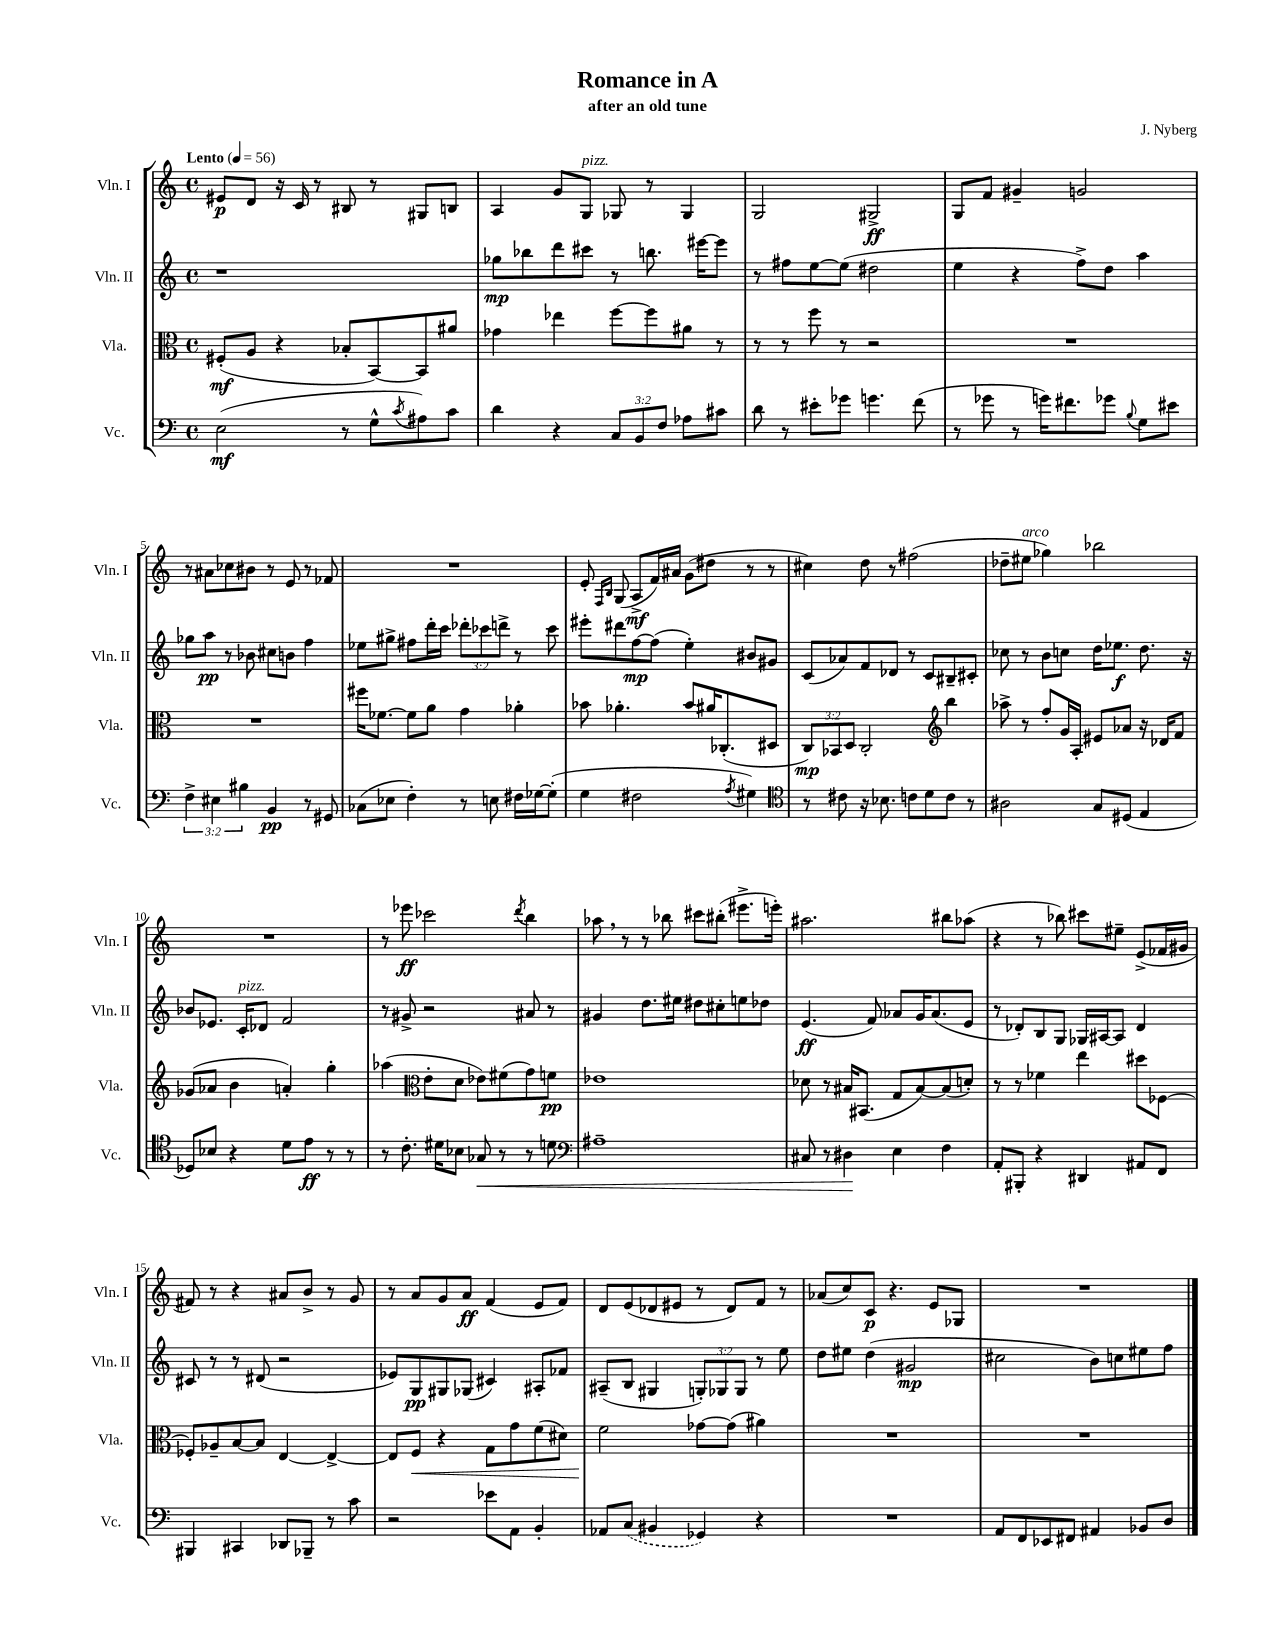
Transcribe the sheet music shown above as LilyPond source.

\header { title = "Romance in A" composer = "J. Nyberg" subtitle = "after an old tune" }
<<
\new StaffGroup <<
\new Staff = "s0" \with { instrumentName = "Vln. I" shortInstrumentName = "Vln. I" } {
    \clef treble \key c \major \defaultTimeSignature \time 4/4 \tempo "Lento" 4 = 56
    eis'8\p d'8 r16 c'16 r8 bis8 r8 gis8 b8 |
    a4 g'8 g8^\markup { \italic "pizz." } ges8 r8 ges4 |
    g2 gis2->\ff |
    g8 f'8 gis'4-- g'2 |
    r8 ais'8 ces''8 bis'8 r8 e'8 r8 fes'8 |
    R1 |
    e'8-. \grace { f16 b16 } g8( a8->\mf f'16) ais'16 g'8( dis''8 r8 r8 |
    cis''4) d''8 r8 fis''2( |
    des''8-- eis''8^\markup { \italic "arco" } ges''4) bes''2 |
    R1 |
    r8 ees'''8\ff ces'''2 \acciaccatura { d'''8 } b''4 |
    aes''8 \breathe r8 r8 bes''8 cis'''8 bis''8-.( eis'''8.-> e'''16-.) |
    ais''2. bis''8 aes''8( |
    r4 r8 bes''8) cis'''8 eis''8-- e'8->( fes'16 gis'16 |
    fis'8) r8 r4 ais'8 b'8-> r8 g'8 |
    r8 a'8 g'8 a'8\ff f'4( e'8 f'8) |
    d'8 e'8( des'8 eis'8 r8 des'8) f'8 r8 |
    aes'8( c''8) c'8\p r4. e'8 ges8 |
    R1 \bar "|." |
}
\new Staff = "s1" \with { instrumentName = "Vln. II" shortInstrumentName = "Vln. II" } {
    \clef treble \key c \major \defaultTimeSignature \time 4/4 \override Staff.TupletNumber.text = #tuplet-number::calc-fraction-text
    r1 |
    ges''8\mp bes''8 d'''8 cis'''8 r8 b''8. eis'''16~ eis'''8 |
    r8 fis''8 e''8~ e''8( dis''2 |
    e''4 r4 f''8->) d''8 a''4 |
    ges''8 a''8\pp r8 bes'8 cis''8 b'8 f''4 |
    ees''8 gis''8-> fis''8 d'''16-. c'''16 \tuplet 3/2 { des'''8-. ces'''8 d'''8-> } r8 ces'''8 |
    eis'''8-. dis'''8 f''8~\mp f''8( e''4-.) bis'8 gis'8 |
    c'8( aes'8) f'8 des'8 r8 c'8 bis8-- cis'8-. |
    ces''8 r8 b'8 c''8 d''16 ees''8.\f d''8. r16 |
    bes'8 ees'8. c'16-.^\markup { \italic "pizz." } des'8 f'2 |
    r8 gis'8-> r2 ais'8 r8 |
    gis'4 d''8. eis''16 dis''8 cis''8-. e''8 des''8 |
    e'4.\ff( f'8) aes'8 g'16 aes'8.( e'8 |
    r8 des'8-.) b8 g8 ges16 ais16~ ais8 des'4 |
    cis'8 r8 r8 dis'8( r2 |
    ees'8) g8\pp gis8 ges8( cis'4) ais8-. fes'8 |
    ais8--( b8 gis4 \tuplet 3/2 { g8-.) ges8 ges8 } r8 e''8 |
    d''8 eis''8 d''4( gis'2\mp |
    cis''2 b'8) c''8 eis''8 f''8 \bar "|." |
}
\new Staff = "s2" \with { instrumentName = "Vla." shortInstrumentName = "Vla." } {
    \clef alto \key c \major \defaultTimeSignature \time 4/4 \override Staff.TupletNumber.text = #tuplet-number::calc-fraction-text
    fis8-.\mf( a8 r4 bes8-. b,8~) b,8 ais'8 |
    ges'4 ees''4 f''8~ f''8 ais'8 r8 |
    r8 r8 f''8 r8 r2 |
    R1 |
    R1 |
    fis''16 fes'8.~ fes'8 a'8 g'4 aes'4-. |
    bes'8 aes'4.-. bes'8 ais'16 ces8.-.( dis8 |
    \tuplet 3/2 { c8\mp) bes,8 d8 } c2-. \clef treble b''4 |
    aes''8-> r8 f''8-. g'16 a16-. eis'8 aes'8 r16 des'16 f'8 |
    ges'8( aes'8 b'4 a'4-.) g''4-. |
    aes''4( \clef alto e'8-. d'8 ees'8) fis'8( g'8) f'8\pp |
    ees'1 |
    des'8 r8 bis16 bis,8.( g8 bis8~) bis8( d'8-.) |
    r8 r8 fes'4 e''4 dis''8 fes8~ |
    fes8-. aes8-- b8~ b8 e4~ e4~-> |
    e8 f8\< r4 g8 g'8 f'8( dis'8) |
    f'2\! ges'8~ ges'8( ais'4) |
    R1 |
    R1 \bar "|." |
}
\new Staff = "s3" \with { instrumentName = "Vc." shortInstrumentName = "Vc." } {
    \clef bass \key c \major \defaultTimeSignature \time 4/4 \override Staff.TupletNumber.text = #tuplet-number::calc-fraction-text
    e2\mf( r8 g8-^ \acciaccatura { c'8 } ais8) c'8 |
    d'4 r4 \tuplet 3/2 { c8 b,8 f8 } aes8 cis'8 |
    d'8 r8 eis'8-. ges'8 g'4. f'8( |
    r8 ges'8 r8 g'16) fis'8. ges'8 \appoggiatura { b8 } g8 eis'8 |
    \tuplet 3/2 { f4-> eis4 bis4 } b,4\pp r8 gis,8 |
    ces8( ees8 f4-.) r8 e8 fis16 ges16~ ges8-.( |
    g4 fis2 \acciaccatura { a8 } gis4) |
    \clef tenor r8 cis'8 r16 bes8. c'8 d'8 c'8 r8 |
    ais2 g8 dis8( e4 |
    des8) bes8 r4 d'8 e'8\ff r8 r8 |
    r8 c'8.-. dis'16 bes8 ges8\< r8 r8 d'8 |
    \clef bass ais1-- |
    cis8 r8 dis4\! e4 f4 |
    a,8-. bis,,8-. r4 dis,4 ais,8 f,8 |
    bis,,4 cis,4 des,8 bes,,8-- r8 c'8 |
    r2 ees'8 a,8 b,4-. |
    aes,8 \once \slurDashed c8( bis,4 ges,4) r4 |
    R1 |
    a,8 f,8 ees,8 fis,8 ais,4 bes,8 d8 \bar "|." |
}
>>
>>
